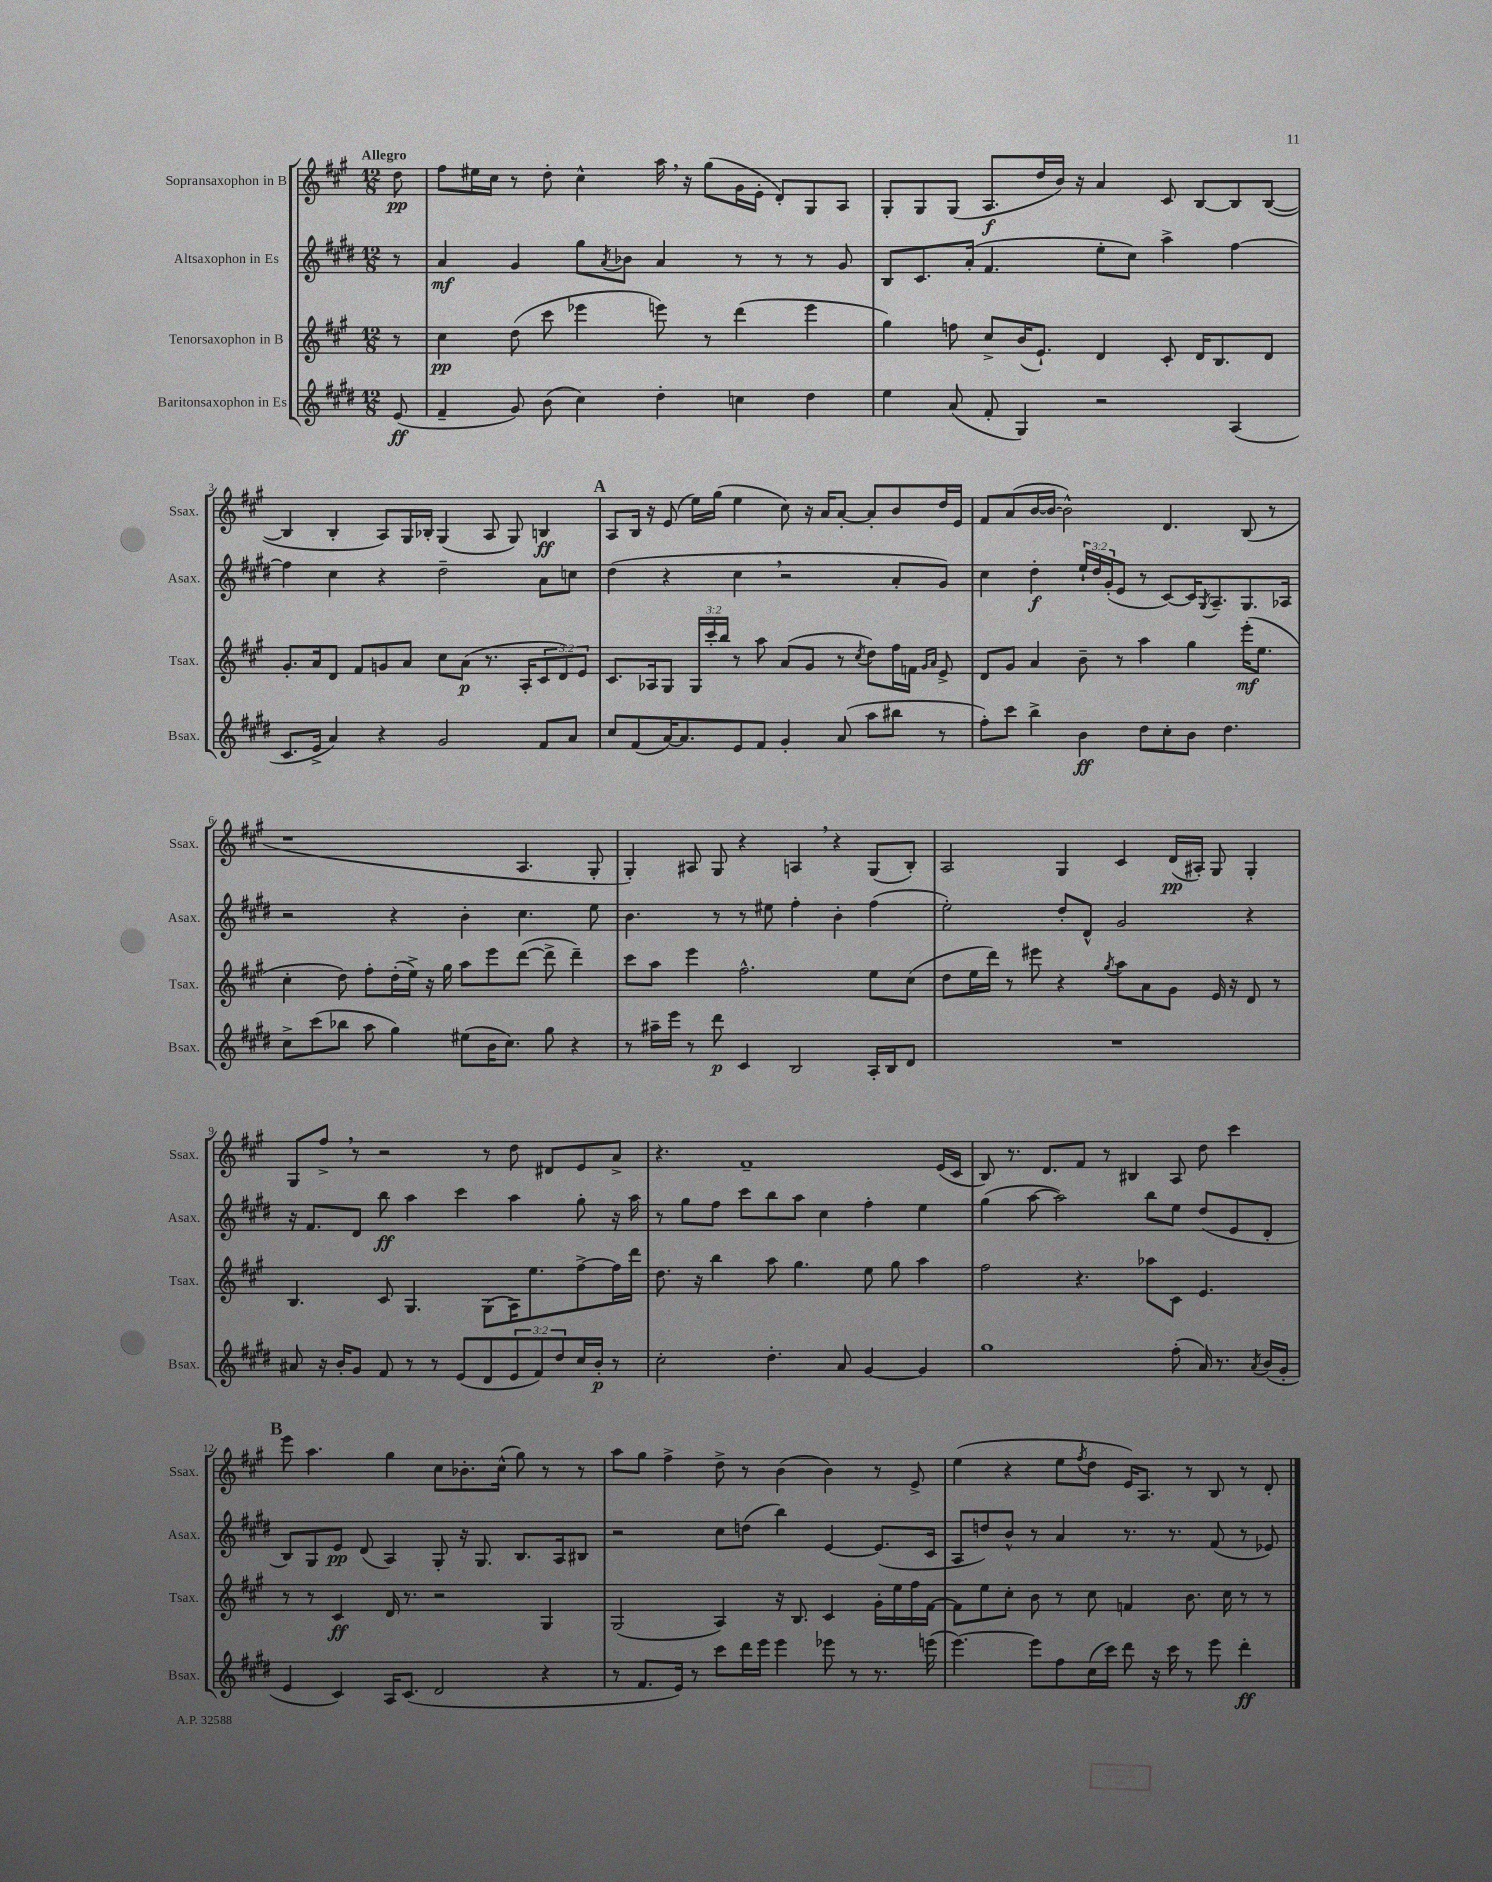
<<
\new StaffGroup <<
\new Staff = "s0" \with { instrumentName = "Sopransaxophon in B" shortInstrumentName = "Ssax." } {
    \clef treble \key a \major \numericTimeSignature \time 12/8 \partial 8 \tempo "Allegro"
    d''8\pp |
    fis''8 eis''16 cis''16 r8 d''8-. cis''4-^ a''16 \breathe r16 gis''8( gis'16 e'16-. d'8-.) gis8 a8 |
    gis8-. gis8 gis8( a8.\f d''16 b'16) r16 a'4 cis'8 b8~ b8 b8~( |
    b4 b4-. a8) gis16 bes16-. gis4( a8 gis8) b4\ff |
    \mark \markup { \bold "A" } a8 b16 r16 e'8( e''16) gis''16( e''4 cis''8) r16 a'16 a'8~-. a'8-. b'8 d''16 e'16 |
    fis'8 a'8( b'16~ b'16~ b'2-^) d'4. b8( r8 |
    r1 a4. gis8-. |
    gis4-.) ais8 gis8 r4 a4 \breathe r4 gis8( b8-.) |
    a2 gis4 cis'4 d'16\pp( ais16-.) gis8 gis4-. |
    gis8 fis''8-> \breathe r8 r2 r8 d''8 dis'8 e'8 a'8-> |
    r4. fis'1-- e'16( cis'16 |
    b8) r8. d'8. fis'8 r8 bis4 a8 d''8 cis'''4 |
    \mark \markup { \bold "B" } e'''8 a''4. gis''4 cis''8 bes'8.-. cis''16-^( gis''8) r8 r8 |
    a''8 gis''8 fis''4-> d''8-> r8 b'4( b'4) r8 e'8-> |
    e''4( r4 e''8 \acciaccatura { fis''8 } d''8 e'16) a8. r8 b8 r8 d'8-. \bar "|." |
}
\new Staff = "s1" \with { instrumentName = "Altsaxophon in Es" shortInstrumentName = "Asax." } {
    \clef treble \key e \major \numericTimeSignature \time 12/8 \override Staff.TupletNumber.text = #tuplet-number::calc-fraction-text \partial 8
    r8 |
    a'4\mf gis'4 gis''8 \acciaccatura { a'8 } bes'8 a'4 r8 r8 r8 gis'8 |
    b8 cis'8. a'16-.( fis'4. e''8-. cis''8) a''4-> fis''4~ |
    fis''4 cis''4 r4 dis''2-- a'8 c''8 |
    \mark \markup { \bold "A" } dis''4( r4 cis''4 \breathe r2 a'8-. gis'8) |
    cis''4 dis''4-.\f \tuplet 3/2 { e''16-! dis''16 gis'16-.( } e'8 r8 cis'8~) cis'16 \acciaccatura { gis8 } a8.-- gis8. aes16 |
    r2 r4 b'4-. cis''4. e''8 |
    b'4. r8 r8 eis''8 fis''4-. b'4-. fis''4( |
    e''2-.) dis''8-. dis'8-^ gis'2 r4 |
    r16 fis'8. dis'8 b''8\ff a''4 cis'''4 a''4 gis''8-. r16 a''16 |
    r8 gis''8 fis''8 cis'''8 b''8 a''8 cis''4 fis''4-. e''4 |
    gis''4( a''8~ a''2) b''8 e''8 dis''8( e'8 dis'8-. |
    \mark \markup { \bold "B" } b8) gis8 e'8\pp dis'8( a4) gis8-. r16 gis8. b8. a16 bis8 |
    r2 cis''8 d''8( b''4) e'4~ e'8.( cis'16 |
    a8 d''8) b'8-^ r8 a'4 r8. r8. fis'8( r8 ees'8) \bar "|." |
}
\new Staff = "s2" \with { instrumentName = "Tenorsaxophon in B" shortInstrumentName = "Tsax." } {
    \clef treble \key a \major \numericTimeSignature \time 12/8 \override Staff.TupletNumber.text = #tuplet-number::calc-fraction-text \partial 8
    r8 |
    cis''4\pp d''8( cis'''8 ees'''4 e'''8) r8 d'''4( e'''4 |
    gis''4) f''8 cis''8-> b'16( e'8.-!) d'4 cis'8-. d'16 b8. d'8 |
    gis'8.-. a'16 d'8 fis'8 g'8 a'8 cis''8 a'8\p( r8. a16-. \tuplet 3/2 { cis'8 d'8) e'8 } |
    \mark \markup { \bold "A" } cis'8. aes16 gis8 \tuplet 3/2 { gis16 cis'''16-. b''16 } r8 a''8 a'8( gis'8 r8 \acciaccatura { cis''8 } d''8) fis''16 f'16 \grace { gis'16 a'16 } e'8-> |
    d'8 gis'8 a'4 b'8-- r8 a''4 gis''4 e'''16-.\mf( e''8. |
    cis''4-. d''8) fis''8-. d''16-.( e''16->) r16 gis''16 a''8 e'''8 d'''8~( d'''8-> d'''4--) |
    cis'''8 a''8 e'''4 fis''2.-^ e''8 cis''8( |
    d''8 e''16 d'''16) r8 eis'''8 r4 \acciaccatura { gis''8 } a''8 a'8 gis'8 e'16 r16 d'8 r8 |
    b4. cis'8 gis4. gis8( a16) e''8. fis''8~-> fis''16 d'''16 |
    d''8. r16 b''4 a''8 gis''4. e''8 gis''8 a''4 |
    fis''2 r4. aes''8 cis'8 e'4. |
    \mark \markup { \bold "B" } r8 r8 cis'4\ff d'16 r8. r2 gis4 |
    gis2( a4) r16 b8. cis'4 gis'16-. e''16 fis''16 fis'16~ |
    fis'8 e''8 cis''8-. b'8 r8 cis''8 f'4 b'8. cis''16 r8 r8 \bar "|." |
}
\new Staff = "s3" \with { instrumentName = "Baritonsaxophon in Es" shortInstrumentName = "Bsax." } {
    \clef treble \key e \major \numericTimeSignature \time 12/8 \override Staff.TupletNumber.text = #tuplet-number::calc-fraction-text \partial 8
    e'8\ff( |
    fis'4-- gis'8) b'8( cis''4) dis''4-. c''4 dis''4 |
    e''4 a'8( fis'8-. gis4) r2 a4( |
    cis'8. e'16-> a'4) r4 gis'2 fis'8 a'8 |
    \mark \markup { \bold "A" } cis''8 fis'8( a'16~) a'8. e'8 fis'8 gis'4-. a'8( a''8 bis''8 r8 |
    fis''8-.) cis'''8 b''4-> b'4\ff dis''8 cis''8-. b'8 dis''4. |
    cis''8-> cis'''8( bes''8 a''8 gis''4) eis''8( b'16 cis''8.) gis''8 r4 |
    r8 ais''16-- e'''16 r8 dis'''8\p cis'4 b2 a16-. b16 dis'8 |
    R1. |
    ais'8 r16 b'16-. gis'8 fis'8 r8 r8 e'8( dis'8 \tuplet 3/2 { e'8 fis'8) dis''8 } cis''16 b'16-.\p r8 |
    cis''2-. dis''4.-. a'8 gis'4~ gis'4 |
    gis''1 fis''8-.( a'16) r8. \acciaccatura { a'8 } b'16( gis'16-. |
    \mark \markup { \bold "B" } e'4 cis'4) a16 cis'8.( dis'2 r4 |
    r8 fis'8. e'16) r8 cis'''8 dis'''16 e'''16 e'''4 ees'''8 r8 r8. e'''16( |
    e'''4.~) e'''8 fis''8 cis''16( cis'''16) dis'''8 r16 cis'''16 r8 e'''8 dis'''4-.\ff \bar "|." |
}
>>
>>
